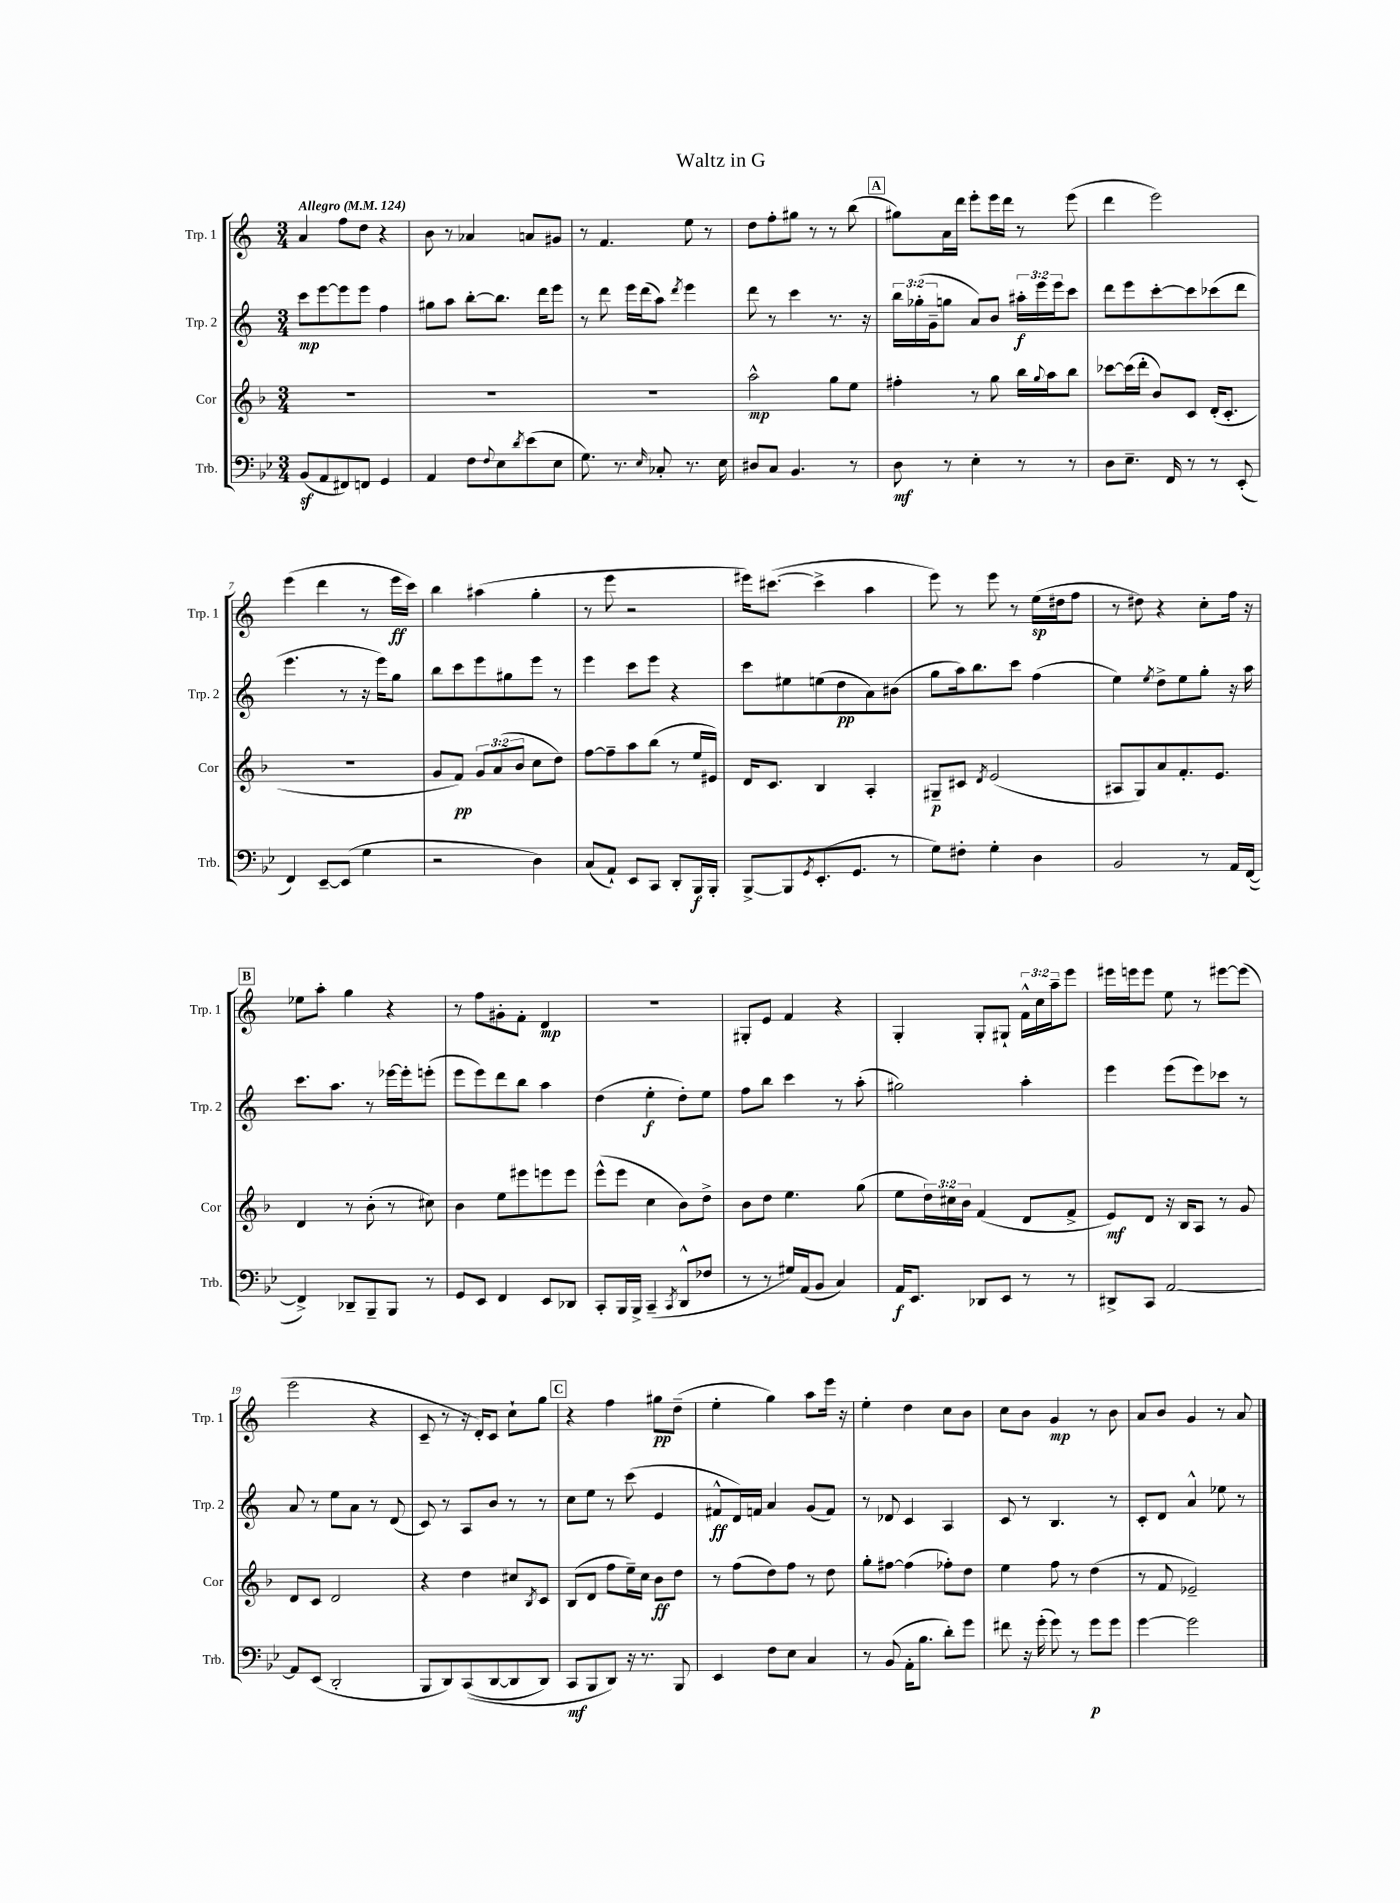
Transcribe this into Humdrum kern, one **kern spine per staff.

**kern	**kern	**kern	**kern
*staff4	*staff3	*staff2	*staff1
*clefF4	*clefG2	*clefG2	*clefG2
*k[b-e-]	*k[b-]	*k[]	*k[]
*M3/4	*M3/4	*M3/4	*M3/4
*MM124	*MM124	*MM124	*MM124
(8BB-/L	2.r	8ccc\L	4a/
8AA/	.	[8eee\	.
8FF#/)	.	8eee\]	8ff\L
8FF/J	.	8eee\J	8dd\J
4GG/	.	4ff\	4r
=	=	=	=
4AA/	2.r	8gg#\L	8b\
.	.	8aa\J	8r
8F\L	.	[8bb'\L	4a-/
8qqF/	.	.	.
8E-\	.	8.bb\]J	.
8qd/	.	.	.
(8e-\	.	.	8a/L
.	.	16ddd\LK	.
8E-\J	.	8eee\J	8g#/J
=	=	=	=
8.G\)	2.r	8r	8r
.	.	8ddd\	4.f/
8.r	.	.	.
.	.	16eee\LL	.
.	.	(16ddd\J	.
16qqE-/	.	.	.
8C-'/	.	8aa\J)	.
.	.	8qddd/	.
8.r	.	4eee\	8ee\
.	.	.	8r
16E-\	.	.	.
=	=	=	=
8D#/L	2aa^^\	8ddd\	8dd\L
8C/J	.	8r	8ff'\
4.BB-/	.	4ccc\	8gg#\J
.	.	.	8r
.	8gg\L	8.r	8r
8r	8ee\J	.	(8bb\
.	.	16r	.
=	=	=	=
8D\	4ff#'\	24bb\LL	8gg#\L)
.	.	(24gg-'\	.
.	.	24g~\J	.
8r	.	8gg\J	16a\L
.	.	.	16ddd\JJ
4E-'\	8r	8a/L)	8eee'\L
.	8gg\	8b/J	16eee\L
.	.	.	16ddd\JJ
8r	16bb-\LL	24aa#'\LL	8r
.	.	24eee\	.
.	8qqgg/	.	.
.	16aa\J	.	.
.	.	24eee\J	.
8r	8bb-\J	8ccc\J	(8eee\
=	=	=	=
8D\L	[8ccc-\L	8ddd\L	4ddd\
8.E-~\J	(16ccc-\]L	8eee\	.
.	16ddd'\JJ	.	.
.	8b-/L)	[8ccc'\	2eee\)
16FF/	.	.	.
8r	8c/J	8ccc\]	.
8r	(16d'/LK	(8ccc-\	.
.	8.c'/J	.	.
(8EE-'/	.	8ddd\J	.
=	=	=	=
4FF/)	2.r	4.eee\	(4eee\
[8EE-~/L	.	.	4ddd\
(8EE-/]J	.	8r	.
4G\	.	16r	8r
.	.	16eee\LK)	.
.	.	8gg\J	16eee\LL
.	.	.	16ccc\JJ)
=	=	=	=
2r	8g/L	8bb\L	4bb\
.	8f/J)	8ccc\	.
.	12g/L	8eee\	(4aa#\
.	(12a/	.	.
.	.	8gg#\	.
.	12b-/J	.	.
4D\)	8cc\L	8eee\J	4gg'\
.	8dd\J)	8r	.
=	=	=	=
(8C/L	[8ff\L	4eee\	8r
8AA`/J)	8ff~\]	.	8eee\
8EE-/L	8aa\	8ccc\L	2r
8CC/J	(8bb-\J	8eee\J	.
8DD'/L	8r	4r	.
16BBB-/L	16ee/LL	.	.
16BBB-'/JJ	16e#/JJ)	.	.
=	=	=	=
[8BBB-^/L	16d/LK	8ccc\L	16eee#\LK)
.	8.c/J	.	([8.ccc#\J
8BBB-/]	.	8ee#\	.
8qGG/	.	.	.
(8.EE-'/	4B-/	(8ee\	4ccc#^\]
.	.	8dd\	.
8.GG/J	.	.	.
.	4A'/	8a\)	4aa\
8r	.	(8b#\J	.
=	=	=	=
8G\L)	8G#~/L	8gg\L	8eee\)
8F#'\J	8c#/J	16aa\k)	8r
.	.	8.bb\	.
.	8qd/	.	.
4G'\	(2e/	.	8eee\
.	.	8ccc\J	8r
4D\	.	(4ff\	(16ee\LL
.	.	.	16dd#\J
.	.	.	8ff\J
=	=	=	=
2BB-/	8A#/L	4ee\)	8r
.	8G/)	.	8dd#\)
.	.	8qee/	.
.	8a/	8dd^\L	4r
.	8.f'/	8ee\	.
8r	.	8gg'\J	8cc'\L
.	8.e/J	.	.
16AA/LL	.	16r	16ff\Jk
([16FF/JJ	.	16aa\	16r
=	=	=	=
4FF^/])	4d/	8.ccc\L	8ee-\L
.	.	.	8aa'\J
.	.	8.aa\J	.
8DD-~/L	8r	.	4gg\
8BBB-~/	(8b-'\	8r	.
8BBB-/J	8r	[16eee-\LL	4r
.	.	16eee-'\]J	.
8r	8cc#\)	(8eee'\J	.
=	=	=	=
8GG/L	4b-\	8eee\L	8r
8EE-/J	.	8eee\)	8ff\L
4FF/	8ee\L	8ddd\	8g#'\
.	8eee#\	8bb\J	8f'\J
8EE-/L	8eee\	4aa\	4d/
8DD-/J	8eee\J	.	.
=	=	=	=
8CC'/L	(8eee^^\L	(4dd\	2.r
16BBB-/L	8eee\J	.	.
16BBB-^/JJ	.	.	.
(4CC~/	4cc\	4ee'\	.
8qCC/	.	.	.
8DD^^/L	8b-\L)	8dd'\L)	.
8F-/J	8dd^\J	8ee\J	.
=	=	=	=
8r	8b-\L	8ff\L	8G#'/L
8r	8dd\J	8bb\J	8e/J
16G#/LL)	4.ee\	4ccc\	4f/
(16AA/J	.	.	.
8BB-/J	.	.	.
4C/)	.	8r	4r
.	(8gg\	(8aa'\	.
=	=	=	=
16AA/LK	8ee\L	2gg#\)	4G'/
8.EE-/J	.	.	.
.	24dd\L)	.	.
.	24cc#\	.	.
.	24b-\JJ	.	.
8DD-/L	(4f/	.	8G'/L
8EE-/J	.	.	8G#`/J
8r	8d/L	4aa'\	24f^^\LL
.	.	.	24cc\
.	.	.	24aa~\J
8r	8f^/J	.	8eee\J
=	=	=	=
8DD#^/L	8e/L)	4eee\	16eee#\LL
.	.	.	16eee\J
8CC/J	8d/J	.	8eee\J
[2AA/	16r	(8eee\L	8ee\
.	16B-/LK	.	.
.	8A/J	8eee\)	8r
.	8r	8ccc-\J	[8eee#\L
.	8g/	8r	(8eee#\]J
=	=	=	=
8AA/]L	8d/L	8a/	2eee\
(8EE-/J	8c/J	8r	.
2DD'/	2d/	8ee\L	.
.	.	8a\J	.
.	.	8r	4r
.	.	(8d/	.
=	=	=	=
8BBB-/L	4r	8c/)	8c~/
8DD/)	.	8r	8r
&((8CC/	4dd\	8A/L	16r
.	.	.	16d'/LK)
[8DD/	.	8b/J	8c/J
8DD/]	8cc#/L	8r	8cc`\L
.	8qB-/	.	.
8DD/J)	8c/J	8r	8gg\J
=	=	=	=
8CC/L	(8B-/L	8cc\L	4r
8BBB-/	8d/J	8ee\J	.
8DD/J&)	8ff\L	8r	4ff\
16r	16ee~\L)	(8ccc\	.
8.r	16cc\JJ	.	.
.	8b-\L	4e/	8gg#\L
8BBB-/	8dd\J	.	(8dd~\J
=	=	=	=
4EE-/	8r	8f#^^/L	4ee'\
.	(8ff\L	16d/L)	.
.	.	16f/JJ	.
8F\L	8dd\)	4a/	4gg\)
8E-\J	8ff\J	.	.
4C/	8r	(8g/L	8aa\L
.	8dd\	8f/J)	16eee\Jk
.	.	.	16r
=	=	=	=
8r	8gg'\L	8r	4ee'\
(8BB-/	[8ff#\J	8d-/	.
16AA'\LK	(4ff#\]	4c/	4dd\
8.B-\J	.	.	.
8d'\L)	8ff-'\L)	4A/	8cc\L
8g\J	8dd\J	.	8b\J
=	=	=	=
8f#\	4ee\	8c/	8cc\L
16r	.	8r	8b\J
(16g'\	.	.	.
8g\)	8ff\	4.B/	4g/
8r	8r	.	.
8g\L	(4dd\	.	8r
8g\J	.	8r	8b\
=	=	=	=
[4g\	8r	8c'/L	8a/L
.	8f/	8d/J	8b/J
2g\]	2e-~/)	4a^^/	4g/
.	.	8ee-\	8r
.	.	8r	8a/
==	==	==	==
*-	*-	*-	*-
